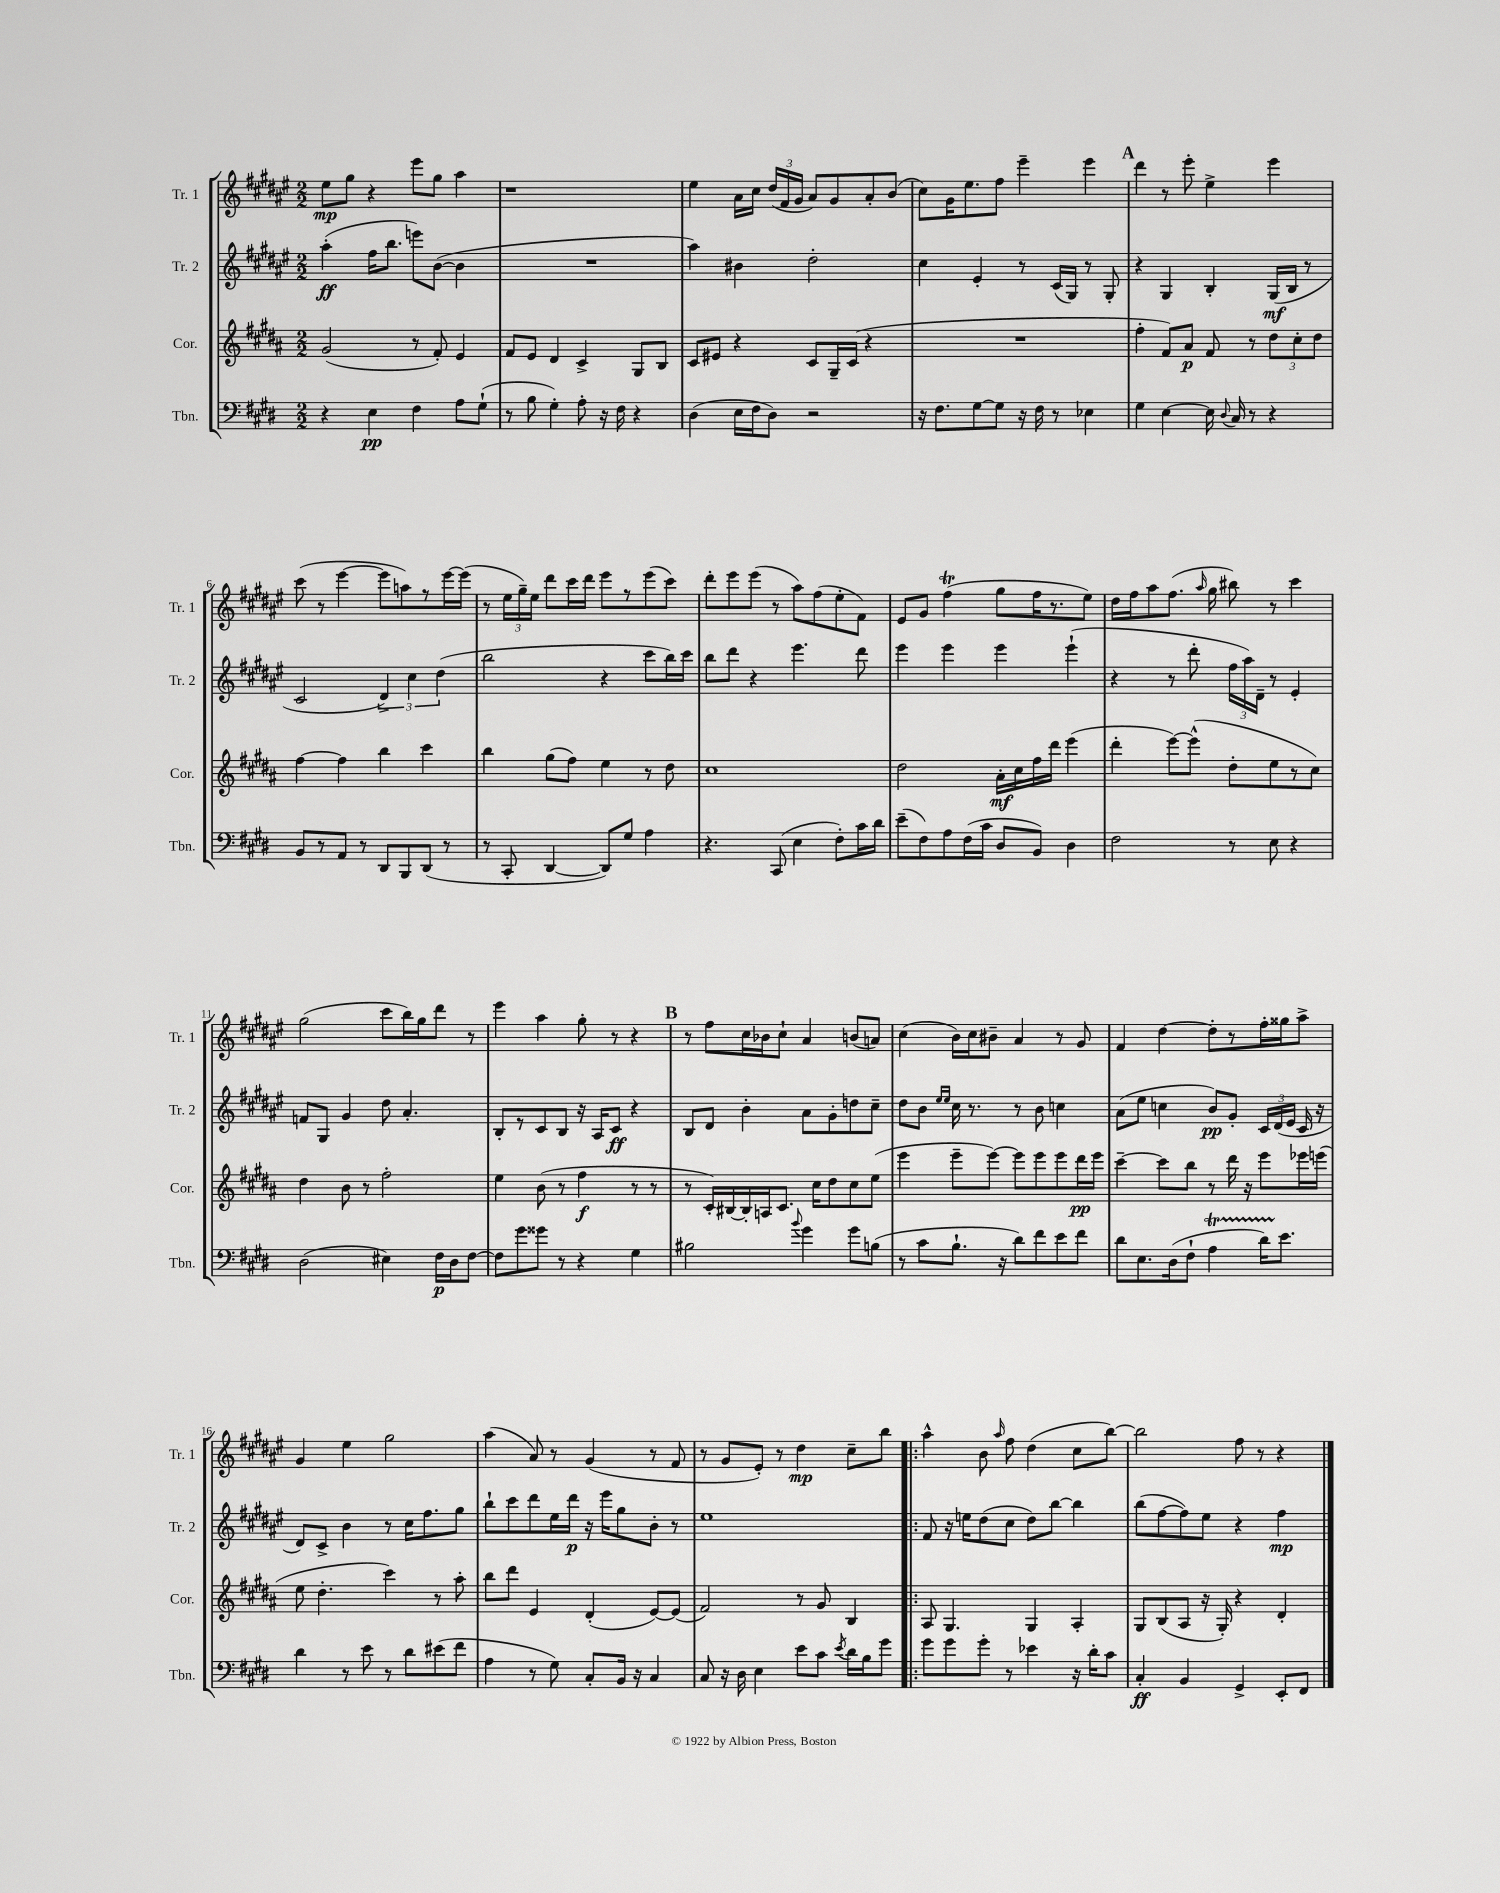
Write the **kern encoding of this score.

**kern	**dynam	**kern	**dynam	**kern	**dynam	**kern	**dynam
*part4	*part4	*part3	*part3	*part2	*part2	*part1	*part1
*staff4	*staff4	*staff3	*staff3	*staff2	*staff2	*staff1	*staff1
*I"Tbn.	*	*I"Cor.	*	*I"Tr. 2	*	*I"Tr. 1	*
*I'Tbn.	*	*I'Cor.	*	*I'Tr. 2	*	*I'Tr. 1	*
*clefF4	*	*clefG2	*	*clefG2	*	*clefG2	*
*k[f#c#g#d#]	*	*k[f#c#g#d#a#]	*	*k[f#c#g#d#a#e#]	*	*k[f#c#g#d#a#e#]	*
*M2/2	*	*M2/2	*	*M2/2	*	*M2/2	*
=1	=1	=1	=1	=1	=1	=1	=1
4r	.	(2g#/	.	(4aa#'\	ff	8ee#\L	mp
.	.	.	.	.	.	8gg#\J	.
4E\	pp	.	.	16ff#\KL	.	4r	.
.	.	.	.	8.bb\J	.	.	.
4F#\	.	8r	.	8eeen\L)	.	8eee#\L	.
.	.	8f#'/)	.	([8b\J	.	8gg#\J	.
8A\L	.	4e/	.	4b\]	.	4aa#\	.
(8G#`\J	.	.	.	.	.	.	.
=2	=2	=2	=2	=2	=2	=2	=2
8r	.	8f#/L	.	1r	.	1r	.
8B\	.	8e/J	.	.	.	.	.
4G#'\)	.	4d#/	.	.	.	.	.
8A'\	.	4c#^/	.	.	.	.	.
16r	.	.	.	.	.	.	.
16F#\	.	.	.	.	.	.	.
4r	.	8G#/L	.	.	.	.	.
.	.	8B/J	.	.	.	.	.
=3	=3	=3	=3	=3	=3	=3	=3
(4D#\	.	8c#/L	.	4aa#\)	.	4ee#\	.
.	.	8e#X/J	.	.	.	.	.
16E\LL	.	4r	.	4b#X\	.	16a#\LL	.
16F#\J	.	.	.	.	.	16cc#\JJ	.
8D#\J)	.	.	.	.	.	(24dd#/LL	.
.	.	.	.	.	.	24f#/	.
.	.	.	.	.	.	24g#/JJ	.
2r	.	8c#/L	.	2dd#'\	.	8a#/L)	.
.	.	16G#~/L	.	.	.	8g#/	.
.	.	(16c#/JJ	.	.	.	.	.
.	.	4r	.	.	.	8a#'/	.
.	.	.	.	.	.	(8b/J	.
=4	=4	=4	=4	=4	=4	=4	=4
16r	.	1r	.	4cc#\	.	8cc#\L)	.
8.F#\L	.	.	.	.	.	.	.
.	.	.	.	.	.	16g#\K	.
.	.	.	.	.	.	8.ee#\	.
[8G#\	.	.	.	4e#'/	.	.	.
8G#\J]	.	.	.	.	.	8ff#\J	.
16r	.	.	.	8r	.	4eee#~\	.
16F#\	.	.	.	.	.	.	.
8r	.	.	.	(16c#/LL	.	.	.
.	.	.	.	16G#/JJ)	.	.	.
4E-X\	.	.	.	8r	.	4eee#\	.
.	.	.	.	8G#'/	.	.	.
!!LO:REH:place=s1:t=A
=5	=5	=5	=5	=5	=5	=5	=5
4G#\	.	4ff#'\	.	4r	.	4ddd#\	.
[4E\	.	8f#/L)	.	4G#/	.	8r	.
.	.	8a#/J	p	.	.	8eee#'\	.
16E\]	.	8f#/	.	4B'/	.	4ee#^\	.
8qqD#/	.	.	.	.	.	.	.
16C#/	.	.	.	.	.	.	.
8r	.	8r	.	.	.	.	.
4r	.	12dd#\L	.	(16G#/LL	mf	4eee#\	.
.	.	.	.	16B/JJ	.	.	.
.	.	12cc#'\	.	.	.	.	.
.	.	.	.	8r	.	.	.
.	.	12dd#\J	.	.	.	.	.
!!LO:LB:g=z
=6	=6	=6	=6	=6	=6	=6	=6
8BB/L	.	[4ff#\	.	2c#/	.	(8ccc#\	.
8r	.	.	.	.	.	8r	.
8AA/J	.	4ff#\]	.	.	.	[4eee#\	.
8r	.	.	.	.	.	.	.
8DD#/L	.	4bb\	.	6d#^/)	.	8eee#\L]	.
8BBB/	.	.	.	.	.	8aan\)	.
.	.	.	.	6cc#\	.	.	.
(8DD#/J	.	4ccc#\	.	.	.	8r	.
.	.	.	.	(6dd#\	.	.	.
8r	.	.	.	.	.	[16eee#\L	.
.	.	.	.	.	.	(16eee#\JJ]	.
=7	=7	=7	=7	=7	=7	=7	=7
8r	.	4bb\	.	2bb\	.	8r	.
8CC#'/	.	.	.	.	.	24ee#\LL	.
.	.	.	.	.	.	24gg#~\)	.
.	.	.	.	.	.	24ee#\JJ	.
[4DD#/	.	(8gg#\L	.	.	.	8ddd#\L	.
.	.	8ff#\J)	.	.	.	16ccc#\L	.
.	.	.	.	.	.	16ddd#\JJ	.
8DD#/L])	.	4ee\	.	4r	.	8eee#\L	.
8G#/J	.	.	.	.	.	8r	.
4A\	.	8r	.	8ccc#\L	.	(8eee#\	.
.	.	8dd#\	.	16bb\L)	.	8ccc#\J)	.
.	.	.	.	16ccc#\JJ	.	.	.
=8	=8	=8	=8	=8	=8	=8	=8
4.r	.	1cc#	.	8bb\L	.	8ddd#'\L	.
.	.	.	.	8ddd#\J	.	8eee#\	.
.	.	.	.	4r	.	(8eee#\J	.
(8CC#/	.	.	.	.	.	8r	.
4E\	.	.	.	4.eee#\	.	8aa#\L)	.
.	.	.	.	.	.	(8ff#\	.
8F#'\L)	.	.	.	.	.	8ee#'\	.
16c#\L	.	.	.	8ddd#\	.	8f#\J)	.
16d#\JJ	.	.	.	.	.	.	.
=9	=9	=9	=9	=9	=9	=9	=9
(8e~\L	.	2dd#\	.	4eee#\	.	8e#/L	.
8F#\)	.	.	.	.	.	8g#/J	.
8A\	.	.	.	4eee#\	.	(4ff#T\	.
(16F#\L	.	.	.	.	.	.	.
16c#\JJ	.	.	.	.	.	.	.
8D#/L	.	16a#'\LL	mf	4eee#\	.	8gg#\L	.
.	.	16cc#\	.	.	.	.	.
8BB/J)	.	16ff#\	.	.	.	16ff#\K	.
.	.	16ddd#\JJ	.	.	.	8.r	.
4D#\	.	(4eee\	.	(4eee#`\	.	.	.
.	.	.	.	.	.	8ee#\J)	.
=10	=10	=10	=10	=10	=10	=10	=10
2F#\	.	4ddd#'\	.	4r	.	16dd#\LL	.
.	.	.	.	.	.	16ff#\J	.
.	.	.	.	.	.	8aa#\	.
.	.	[8eee\L)	.	8r	.	(8.ff#\J	.
.	.	(8eee^^\J]	.	8ddd#'\	.	.	.
.	.	.	.	.	.	16qqaa#/	.
.	.	.	.	.	.	16gg#\	.
8r	.	8dd#'\L	.	24ff#\LL	.	8bb#X\)	.
.	.	.	.	24aa#\)	.	.	.
.	.	.	.	24d#~\JJ	.	.	.
8E\	.	8ee\	.	8r	.	8r	.
4r	.	8r	.	4e#'/	.	4ccc#\	.
.	.	8cc#\J)	.	.	.	.	.
!!LO:LB:g=z
=11	=11	=11	=11	=11	=11	=11	=11
(2D#\	.	4dd#\	.	8fn/L	.	(2gg#\	.
.	.	.	.	8G#/J	.	.	.
.	.	8b\	.	4g#/	.	.	.
.	.	8r	.	.	.	.	.
4E#X\)	.	2ff#'\	.	8dd#\	.	8ccc#\L	.
.	.	.	.	4.a#'/	.	16bb\L)	.
.	.	.	.	.	.	16gg#\J	.
16F#\LL	p	.	.	.	.	8ddd#\J	.
16D#\J	.	.	.	.	.	.	.
[8F#\J	.	.	.	.	.	8r	.
=12	=12	=12	=12	=12	=12	=12	=12
8F#\L]	.	4ee\	.	8B'/L	.	4eee#\	.
8g#\	.	.	.	8r	.	.	.
8g##X\J	.	(8b\	.	8c#/	.	4aa#\	.
8r	.	8r	.	8B/J	.	.	.
4r	.	4ff#\	f	16r	.	8gg#'\	.
.	.	.	.	16A#/KL	.	.	.
.	.	.	.	8c#/J	ff	8r	.
4G#\	.	8r	.	4r	.	4r	.
.	.	8r	.	.	.	.	.
!!LO:REH:place=s1:t=B
=13	=13	=13	=13	=13	=13	=13	=13
2B#X\	.	8r	.	8B/L	.	8r	.
.	.	16c#'/LL)	.	8d#/J	.	8ff#\L	.
.	.	[16B#X/	.	.	.	.	.
.	.	16B#'/]	.	4b'\	.	16cc#\L	.
.	.	16An/J	.	.	.	16b-X\J	.
.	.	8.c#/J	.	.	.	8cc#`\J	.
8qqb/	.	.	.	.	.	.	.
4g#\	.	.	.	8a#\L	.	4a#/	.
.	.	16cc#\KL	.	.	.	.	.
.	.	8dd#\	.	8g#'\	.	.	.
8g#\L	.	8cc#\	.	8ddn\	.	(8bn/L	.
(8Bn\J	.	(8ee\J	.	8cc#~\J	.	8an/J)	.
=14	=14	=14	=14	=14	=14	=14	=14
8r	.	4eee\	.	8dd#\L	.	(4cc#\	.
8c#\L	.	.	.	8b\J	.	.	.
.	.	.	.	16qqee#/LL	.	.	.
.	.	.	.	16qqee#/JJ	.	.	.
8.B`\J	.	8eee~\L	.	16cc#\	.	16b\LL)	.
.	.	.	.	8.r	.	16cc#\J	.
.	.	[8eee\J)	.	.	.	8b#X~\J	.
16r	.	.	.	.	.	.	.
8d#\L)	.	8eee\L]	.	8r	.	4a#/	.
8f#\	.	8eee\	.	8b\	.	.	.
8e\	.	8eee\	.	4ccn\	.	8r	.
8f#\J	.	16ddd#\L	pp	.	.	8g#/	.
.	.	16eee\JJ	.	.	.	.	.
=15	=15	=15	=15	=15	=15	=15	=15
8d#\L	.	[4ccc#~\	.	(8a#\L	.	4f#/	.
8.E\	.	.	.	8ee#\J	.	.	.
.	.	8ccc#\L]	.	4ccn\	.	[4dd#\	.
(16D#\k	.	.	.	.	.	.	.
8F#`\J	.	8bb\J	.	.	.	.	.
4AT\	.	8r	.	8b/L)	pp	8dd#'\L]	.
.	.	16ddd#\	.	8g#'/J	.	8r	.
.	.	16r	.	.	.	.	.
16d#TTT\KL)	.	8eee\L	.	24c#/LL	.	16ff#'\L	.
.	.	.	.	(24d#/	.	.	.
8.e\J	.	.	.	.	.	16gg##X\J	.
.	.	.	.	24e#/JJ	.	.	.
.	.	16eee-X\L	.	16c#/	.	8aa#^\J	.
.	.	(16eeen\JJ	.	16r	.	.	.
!!LO:LB:g=z
=16	=16	=16	=16	=16	=16	=16	=16
4d#\	.	8ee\	.	8d#/L)	.	4g#/	.
.	.	4.dd#'\	.	8c#^/J	.	.	.
8r	.	.	.	4b\	.	4ee#\	.
8e\	.	.	.	.	.	.	.
8r	.	4ccc#\)	.	8r	.	2gg#\	.
8d#\L	.	.	.	16cc#\KL	.	.	.
.	.	.	.	8.ff#\	.	.	.
(8e#X\	.	8r	.	.	.	.	.
8f#\J	.	8aa#'\	.	8gg#\J	.	.	.
=17	=17	=17	=17	=17	=17	=17	=17
4A\	.	8bb\L	.	8bb`\L	.	(4aa#\	.
.	.	8ddd#\J	.	8ccc#\	.	.	.
8r	.	4e/	.	8ddd#\	.	8a#/)	.
8G#\)	.	.	.	16ee#\L	.	8r	.
.	.	.	.	16ddd#\JJ	p	.	.
8C#'/L	.	(4d#'/	.	16r	.	(4g#/	.
.	.	.	.	16eee#\KL	.	.	.
16BB/Jk	.	.	.	8gg#\	.	.	.
16r	.	.	.	.	.	.	.
4C#/	.	[8e/L)	.	8b'\J	.	8r	.
.	.	(8e/J]	.	8r	.	8f#/	.
=18	=18	=18	=18	=18	=18	=18	=18
8C#/	.	2f#/)	.	1ee#	.	8r	.
16r	.	.	.	.	.	8g#/L	.
16D#\	.	.	.	.	.	.	.
4E\	.	.	.	.	.	8e#'/J)	.
.	.	.	.	.	.	8r	.
8e\L	.	8r	.	.	.	4dd#\	mp
8c#\J	.	8g#/	.	.	.	.	.
8qe/	.	.	.	.	.	.	.
16d#\LL	.	4B/	.	.	.	8cc#~\L	.
16B\J	.	.	.	.	.	.	.
8g#\J	.	.	.	.	.	8bb\J	.
=19!|:	=19!|:	=19!|:	=19!|:	=19!|:	=19!|:	=19!|:	=19!|:
8g#\L	.	8A#/	.	8f#/	.	4aa#^^\	.
8g#\	.	4.G#/	.	16r	.	.	.
.	.	.	.	16een\KL	.	.	.
8g#'\J	.	.	.	(8dd#\	.	8b\	.
.	.	.	.	.	.	16qqaa#/	.
8r	.	.	.	8cc#\J	.	8ff#\	.
4e-X\	.	4G#/	.	8dd#\L)	.	(4dd#\	.
.	.	.	.	[8bb\J	.	.	.
16r	.	4A#'/	.	4bb\]	.	8cc#\L	.
16d#'\KL	.	.	.	.	.	.	.
8c#\J	.	.	.	.	.	[8bb\J)	.
=20	=20	=20	=20	=20	=20	=20	=20
4C#'/	ff	8G#/L	.	(8bb\L	.	2bb\]	.
.	.	(8B/	.	[8ff#\	.	.	.
4BB/	.	8A#/J	.	8ff#\])	.	.	.
.	.	16r	.	8ee#\J	.	.	.
.	.	16G#'/)	.	.	.	.	.
4GG#^/	.	4r	.	4r	.	8ff#\	.
.	.	.	.	.	.	8r	.
8EE'/L	.	4d#'/	.	4ff#\	mp	4r	.
8FF#/J	.	.	.	.	.	.	.
==	==	==	==	==	==	==	==
*-	*-	*-	*-	*-	*-	*-	*-
